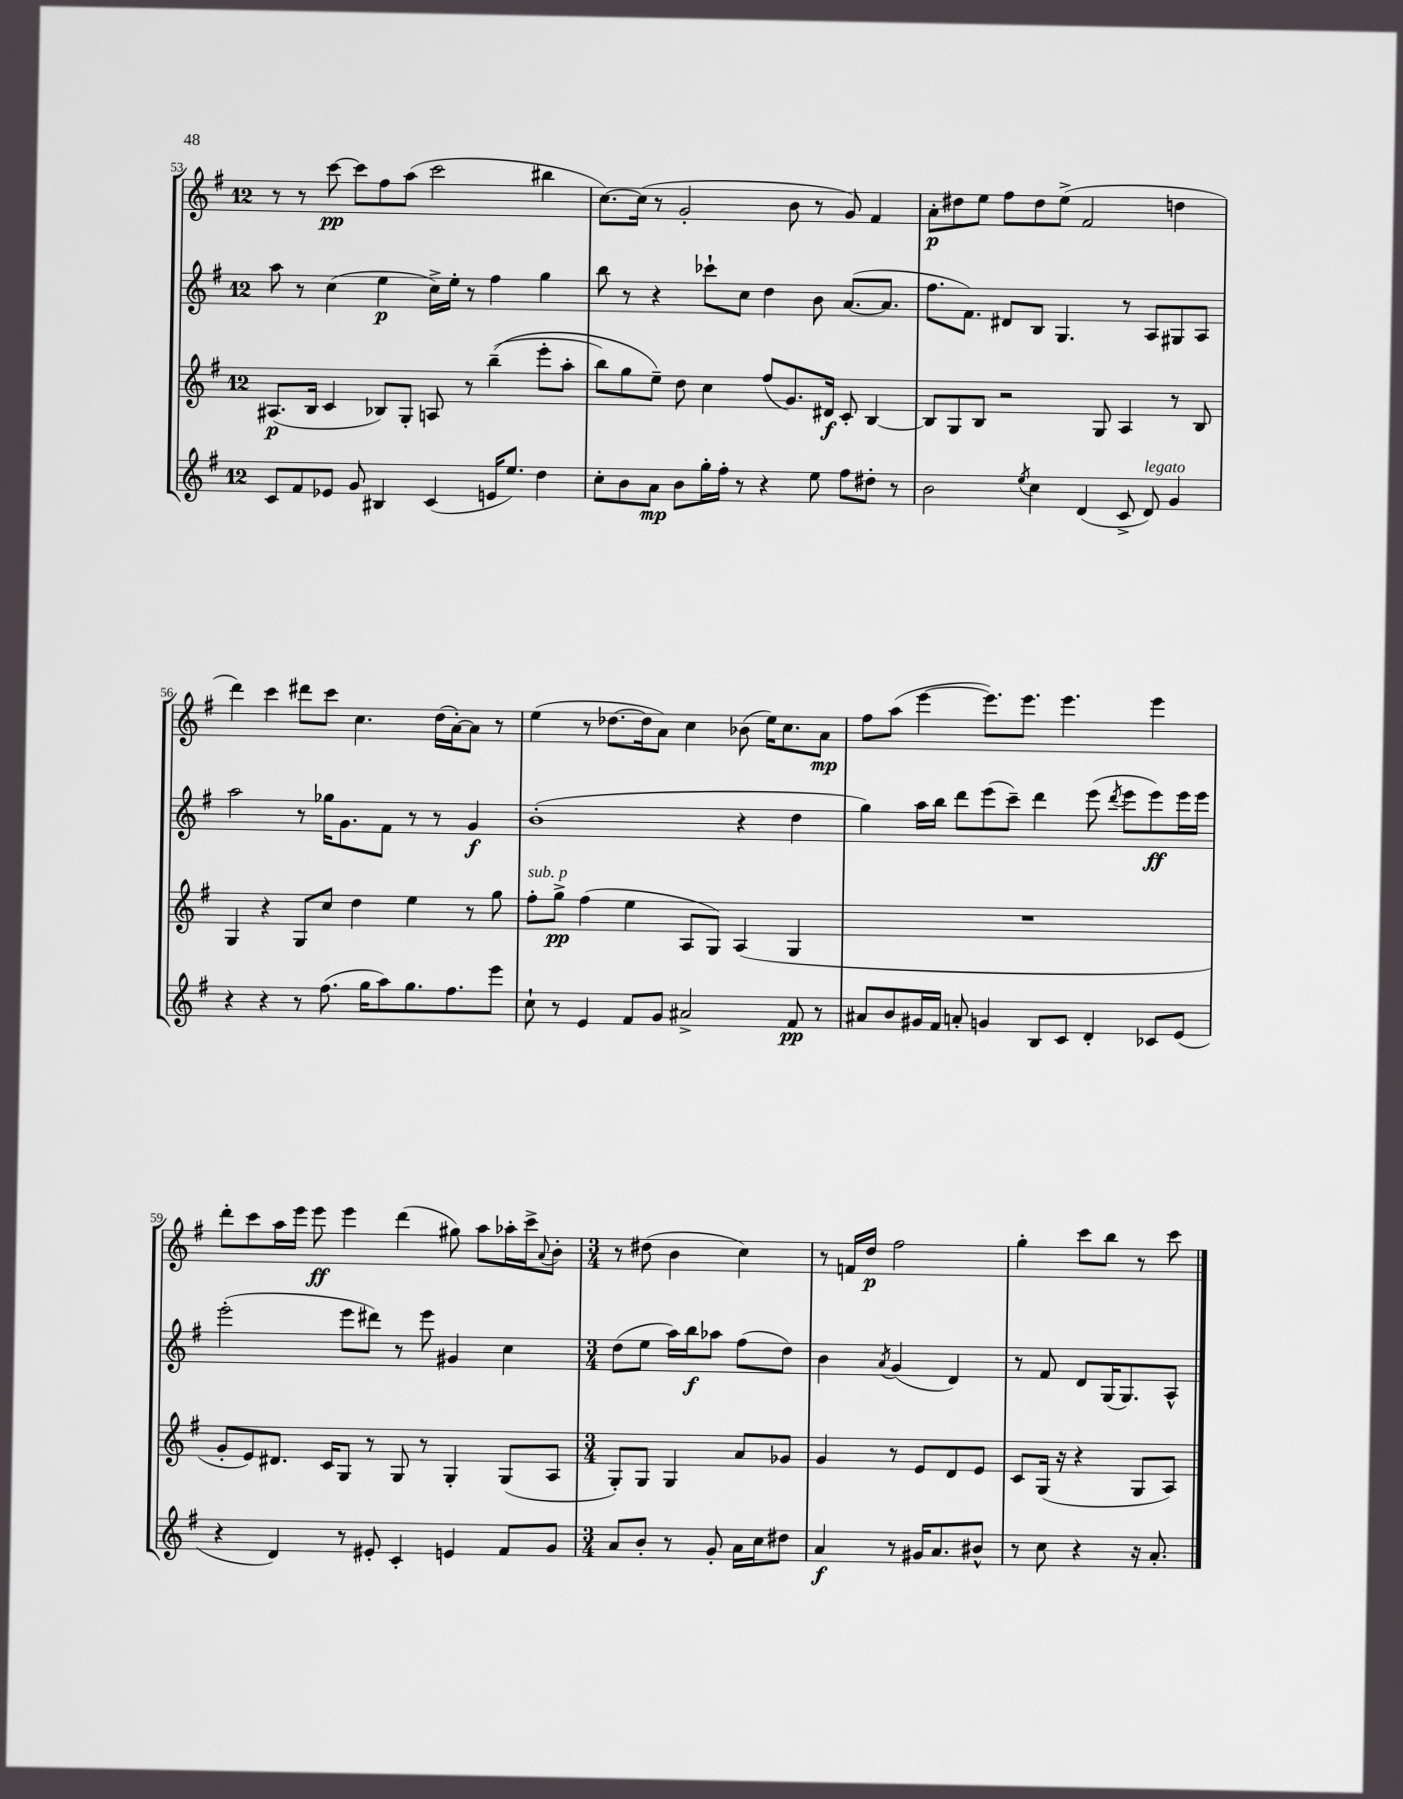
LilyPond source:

<<
\new StaffGroup <<
\new Staff = "s0" {
    \clef treble \key g \major \once \override Staff.TimeSignature.style = #'single-digit \time 12/8
    r8 r8 c'''8~\pp c'''8 fis''8 a''8( c'''2 bis''4 |
    c''8.~) c''16( r8 g'2-. b'8 r8 g'8) fis'4 |
    a'8-.\p dis''8 e''8 fis''8 dis''8 e''8->( fis'2 d''4 |
    d'''4) c'''4 dis'''8 c'''8 c''4. d''16( a'16~-.) a'8 r8 |
    e''4( r8 des''8.~ des''16 a'8) c''4 bes'8( e''16) c''8. a'8\mp |
    fis''8 a''8( e'''4~ e'''8.) e'''8. e'''4. e'''4 |
    d'''8-. c'''8 a''16 e'''16 e'''8\ff e'''4 d'''4( gis''8) a''8 aes''16-. c'''16-> \appoggiatura { a'8 } b'8-. |
    \numericTimeSignature \time 3/4 r8 dis''8( b'4 c''4) |
    r8 f'16 d''16\p fis''2 |
    g''4-. c'''8 b''8 r8 c'''8 \bar "|." |
}
\new Staff = "s1" {
    \clef treble \key g \major \once \override Staff.TimeSignature.style = #'single-digit \time 12/8
    a''8 r8 c''4( e''4\p c''16->) e''16-. r8 fis''4 g''4 |
    b''8 r8 r4 ces'''8-! c''8 d''4 b'8 a'8.~( a'8. |
    fis''8. fis'8.) dis'8 b8 g4. r8 a8 gis8 a8 |
    a''2 r8 ges''16 g'8. fis'8 r8 r8 g'4\f |
    b'1-.( r4 d''4 |
    g''4) a''16 b''16 d'''8 e'''8( c'''8--) d'''4 e'''8( \acciaccatura { d'''8 } e'''8 e'''8\ff) e'''16 e'''16 |
    e'''2-.( e'''8 dis'''8) r8 e'''8 gis'4 c''4 |
    \numericTimeSignature \time 3/4 d''8( e''8 a''16) b''16\f aes''8 fis''8( d''8) |
    b'4 \acciaccatura { a'8 } g'4( d'4) |
    r8 fis'8 d'8 g16( g8.) a8-^ \bar "|." |
}
\new Staff = "s2" {
    \clef treble \key g \major \once \override Staff.TimeSignature.style = #'single-digit \time 12/8
    ais8.\p( b16 c'4 bes8) g8-. a8 r8 b''4--(\( e'''8-. a''8-. |
    b''8) g''8 e''8--\) d''8 c''4 fis''8( g'8.) dis'16\f c'8-. b4~ |
    b8 g8 b8 r2 g8 a4 r8 b8 |
    g4 r4 g8 c''8 d''4 e''4 r8 g''8 |
    fis''8-.^\markup { \italic "sub. p" } g''8->\pp fis''4( e''4 a8 g8) a4( g4 |
    R1. |
    g'8-. e'8) dis'8. c'16 g8 r8 g8 r8 g4-. g8( a8 |
    \numericTimeSignature \time 3/4 g8-.) g8 g4 a'8 ges'8 |
    g'4 r8 e'8 d'8 e'8 |
    c'8 g16( r16 r4 g8 a8) \bar "|." |
}
\new Staff = "s3" {
    \clef treble \key g \major \once \override Staff.TimeSignature.style = #'single-digit \time 12/8
    c'8 fis'8 ees'8 g'8 bis4 c'4( e'16 e''8.) d''4 |
    c''8-. b'8 a'8\mp b'8 g''16-. fis''16-. r8 r4 e''8 fis''8 dis''8-. r8 |
    b'2 \acciaccatura { e''8 } c''4 d'4( c'8-> d'8^\markup { \italic "legato" }) g'4 |
    r4 r4 r8 fis''8.( g''16 a''8) g''8. fis''8. e'''8 |
    c''8-! r8 e'4 fis'8 g'8 ais'2-> fis'8\pp r8 |
    ais'8 b'8 gis'16 fis'16 a'8-. g'4 b8 c'8 d'4-. ces'8 e'8( |
    r4 d'4) r8 eis'8-. c'4-. e'4 fis'8 g'8 |
    \numericTimeSignature \time 3/4 a'8 b'8-. r8 g'8-. a'16 c''16 dis''8 |
    a'4\f r8 gis'16 a'8. bis'8-^ |
    r8 c''8 r4 r16 a'8.-. \bar "|." |
}
>>
>>
\layout { \context { \Score currentBarNumber = #53 } }
